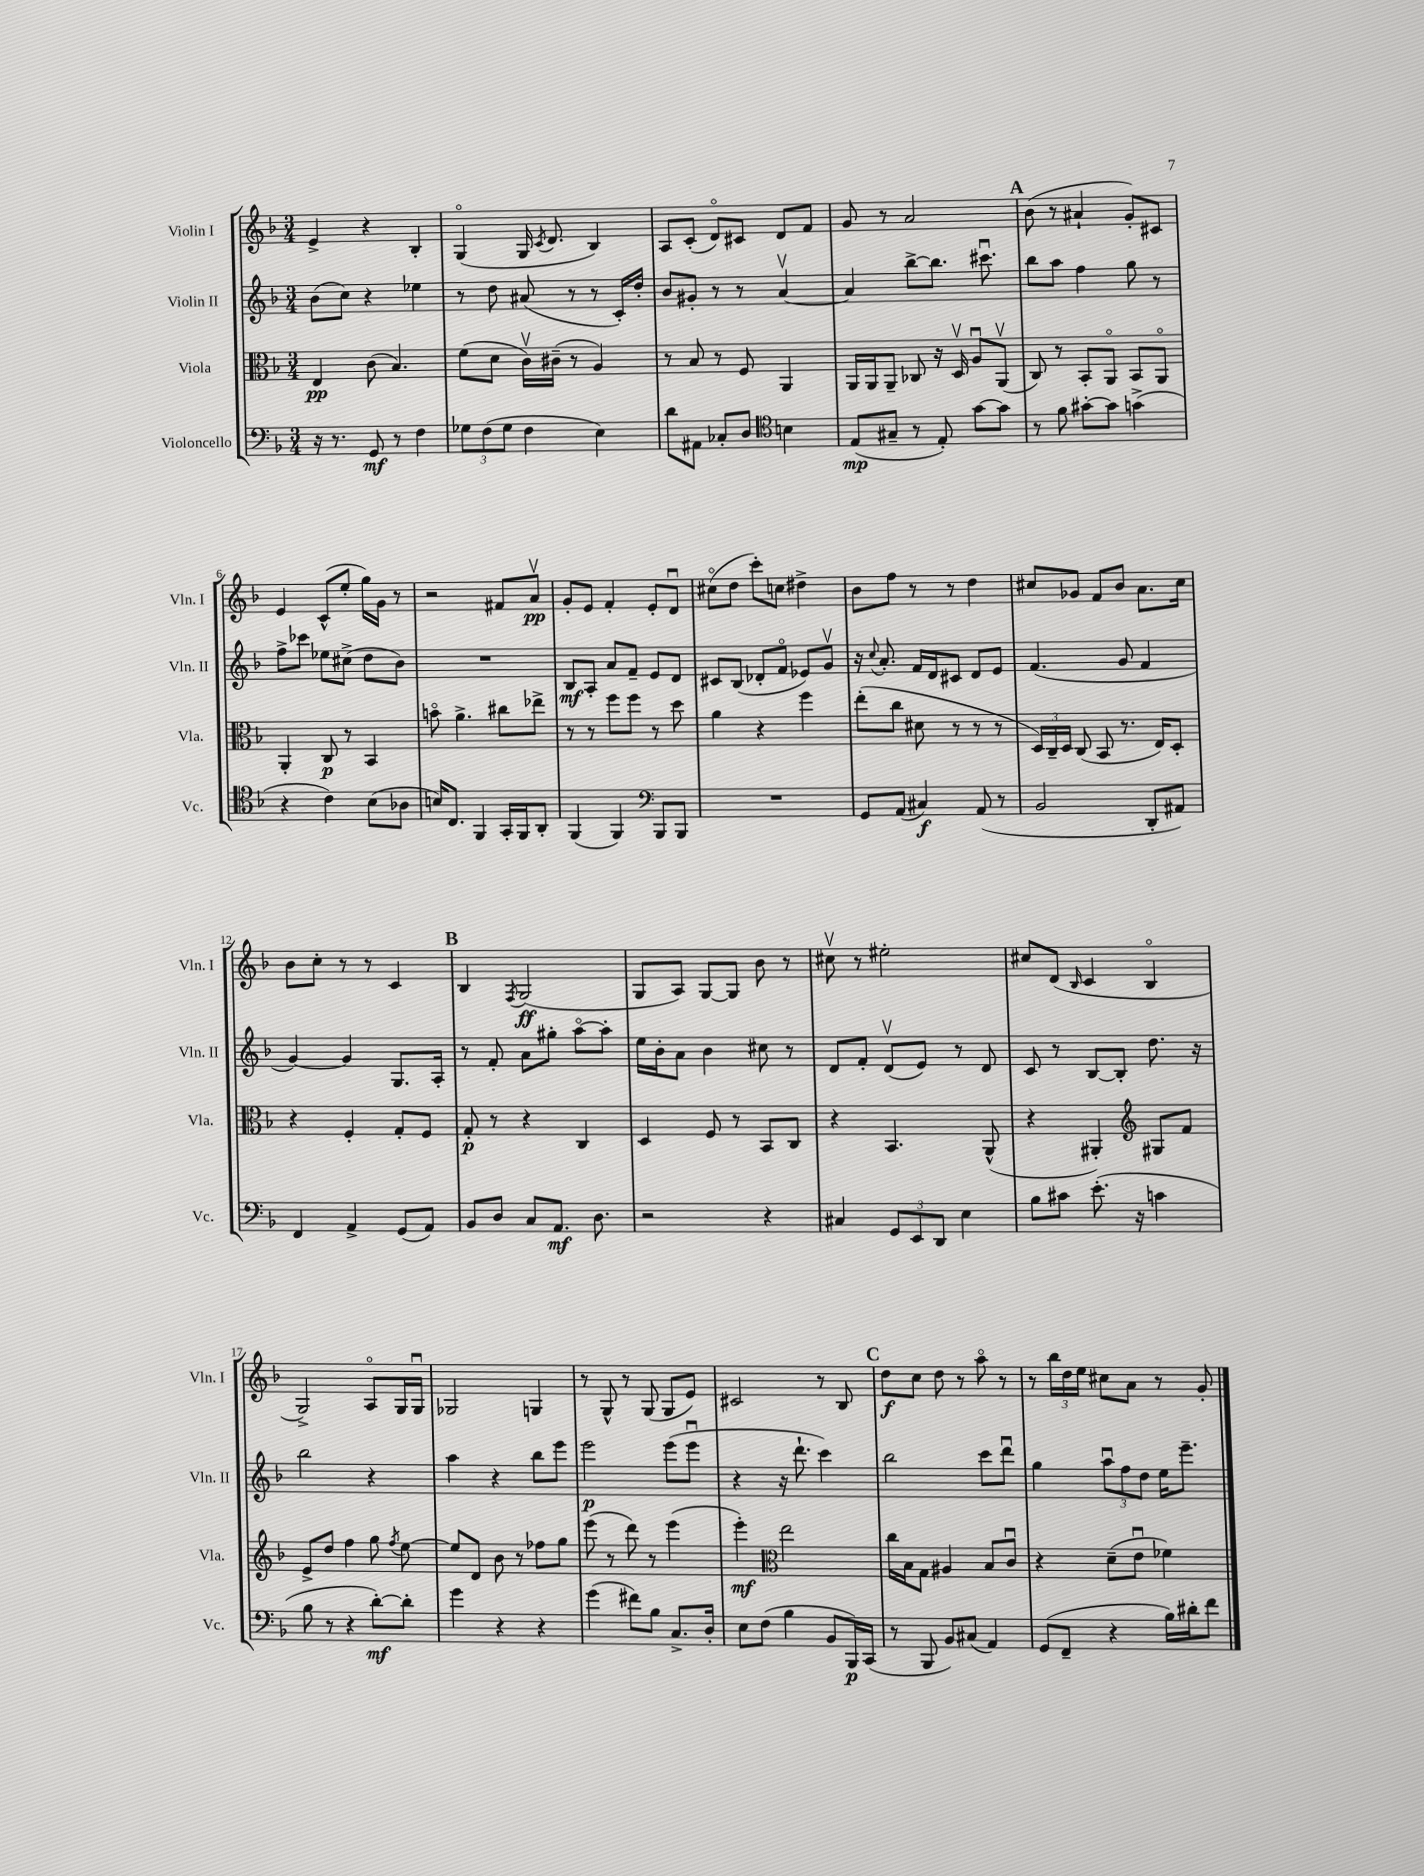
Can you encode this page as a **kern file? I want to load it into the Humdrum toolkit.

**kern	**dynam	**kern	**dynam	**kern	**dynam	**kern	**dynam
*part4	*part4	*part3	*part3	*part2	*part2	*part1	*part1
*staff4	*staff4	*staff3	*staff3	*staff2	*staff2	*staff1	*staff1
*I"Violoncello	*	*I"Viola	*	*I"Violin II	*	*I"Violin I	*
*I'Vc.	*	*I'Vla.	*	*I'Vln. II	*	*I'Vln. I	*
*clefF4	*	*clefC3	*	*clefG2	*	*clefG2	*
*k[b-]	*	*k[b-]	*	*k[b-]	*	*k[b-]	*
*M3/4	*	*M3/4	*	*M3/4	*	*M3/4	*
=1	=1	=1	=1	=1	=1	=1	=1
16r	.	4E/	pp	(8b-\L	.	4e^/	.
8.r	.	.	.	.	.	.	.
.	.	.	.	8cc\J)	.	.	.
8GG/	mf	(8c\	.	4r	.	4r	.
8r	.	4.B-/)	.	.	.	.	.
4F\	.	.	.	4ee-X\	.	4B-'/	.
=2	=2	=2	=2	=2	=2	=2	=2
12G-X\L	.	(8f\L	.	8r	.	(4G/	.
(12F\	.	.	.	.	.	.	.
.	.	8d\J	.	8dd\	.	.	.
12G-\J	.	.	.	.	.	.	.
4F\	.	16cv\LL)	.	(8a#X/	.	16G/	.
.	.	.	.	.	.	8qc/	.
.	.	(16c#X~\JJ	.	.	.	8.d/	.
.	.	8r	.	8r	.	.	.
4E\)	.	4A/)	.	8r	.	4B-/)	.
.	.	.	.	16c'/LL)	.	.	.
.	.	.	.	16dd'/JJ	.	.	.
=3	=3	=3	=3	=3	=3	=3	=3
8d\L	.	8r	.	8b-/L	.	8A/L	.
8AA#X\J	.	8B-/	.	8g#X'/J	.	(8c'/J	.
8C-X'/L	.	8r	.	8r	.	8d/L)	.
8D/J	.	8F/	.	8r	.	8c#X/J	.
*clefC4	*	*	*	*	*	*	*
4Bn\	.	4AA/	.	[4av/	.	8d/L	.
.	.	.	.	.	.	8f/J	.
=4	=4	=4	=4	=4	=4	=4	=4
(8E/L	mp	16AA/LL	.	4a/]	.	8g/	.
.	.	16AA/J	.	.	.	.	.
8G#X~/J	.	8AA~/J	.	.	.	8r	.
8r	.	8C-X/	.	[8bb-^\L	.	2a/	.
8E'/)	.	16r	.	8.bb-\J]	.	.	.
.	.	16Dv/	.	.	.	.	.
[8g\L	.	8Au/L	.	.	.	.	.
.	.	.	.	8.ccc#Xu\	.	.	.
8g\J]	.	(8AAv/J	.	.	.	.	.
!!LO:REH:place=s1:t=A
=5	=5	=5	=5	=5	=5	=5	=5
8r	.	8C/)	.	8bb-\L	.	(8b-\	.
8f\	.	8r	.	8aa\J	.	8r	.
[8g#X'\L	.	8BB-'/L	.	4ff\	.	4a#X`/	.
8g#\J]	.	8AA/J	.	.	.	.	.
(4gn^\	.	8BB-/L	.	8gg\	.	8g'/L)	.
.	.	8AA/J	.	8r	.	8c#X/J	.
!!LO:LB:g=z
=6	=6	=6	=6	=6	=6	=6	=6
4r	.	4AA'/	.	8ff^\L	.	4e/	.
.	.	.	.	8ccc-X\J	.	.	.
4c\)	.	8C/	p	8ee-X\L	.	(8c^^/L	.
.	.	8r	.	(8cc#X^\J	.	8ee'/J	.
(8B-\L	.	4BB-/	.	8dd\L	.	16gg\LL)	.
.	.	.	.	.	.	16g\JJ	.
8A-X\J	.	.	.	8b-\J)	.	8r	.
=7	=7	=7	=7	=7	=7	=7	=7
16Bn/KL)	.	8bn\	.	2.r	.	2r	.
8.C/J	.	.	.	.	.	.	.
.	.	4.a^\	.	.	.	.	.
4FF/	.	.	.	.	.	.	.
16GG'/LL	.	8cc#X\L	.	.	.	8f#X/L	.
16FF/J	.	.	.	.	.	.	.
8AA'/J	.	8ee-X^\J	.	.	.	8av/J	pp
=8	=8	=8	=8	=8	=8	=8	=8
(4FF/	.	8r	.	8B-/L	mf	8g'/L	.
.	.	8r	.	8A'/J	.	8e/J	.
4FF/)	.	8ff\L	.	8a/L	.	4f'/	.
.	.	8ff\J	.	8f~/J	.	.	.
*clefF4	*	*	*	*	*	*	*
8BBB-/L	.	8r	.	8e/L	.	8e'/L	.
8BBB-/J	.	8dd\	.	8d/J	.	8du/J	.
=9	=9	=9	=9	=9	=9	=9	=9
2.r	.	4a\	.	8c#X/L	.	(8cc#X\L	.
.	.	.	.	(8B-/J	.	8dd\J	.
.	.	4r	.	8d-X'/L	.	8ccc'\L)	.
.	.	.	.	8f/J	.	8ccn\J	.
.	.	4ff\	.	8e-X/L)	.	4dd#X^\	.
.	.	.	.	8gv/J	.	.	.
=10	=10	=10	=10	=10	=10	=10	=10
8GG/L	.	(8ee'\L	.	16r	.	8b-\L	.
.	.	.	.	8qqcc/	.	.	.
.	.	.	.	8.a'/	.	.	.
(8AA/J	.	8cc\J	.	.	.	8ff\J	.
4C#X/)	f	8d#X\	.	16f/LL	.	8r	.
.	.	.	.	16d/J	.	.	.
.	.	8r	.	8c#X/J	.	8r	.
(8AA/	.	8r	.	8d/L	.	4dd\	.
8r	.	8r	.	8e/J	.	.	.
=11	=11	=11	=11	=11	=11	=11	=11
2BB-/	.	24D/LL)	.	(4.f/	.	8cc#X/L	.
.	.	24C~/	.	.	.	.	.
.	.	24D/JJ	.	.	.	.	.
.	.	(8C/	.	.	.	8g-X/J	.
.	.	8BB-/	.	.	.	8f/L	.
.	.	8.r	.	8g/	.	8b-/J	.
8DD'/L	.	.	.	4f/	.	8.a\L	.
.	.	16E/KL)	.	.	.	.	.
8AA#X/J)	.	8D'/J	.	.	.	.	.
.	.	.	.	.	.	16cc#\Jk	.
!!LO:LB:g=z
=12	=12	=12	=12	=12	=12	=12	=12
4FF/	.	4r	.	[4g/)	.	8b-\L	.
.	.	.	.	.	.	8cc'\J	.
4AA^/	.	4F'/	.	4g/]	.	8r	.
.	.	.	.	.	.	8r	.
(8GG/L	.	8G'/L	.	8.G/L	.	4c/	.
8AA/J)	.	8F/J	.	.	.	.	.
.	.	.	.	16A'/Jk	.	.	.
!!LO:REH:place=s1:t=B
=13	=13	=13	=13	=13	=13	=13	=13
8BB-/L	.	8G'/	p	8r	.	4B-/	.
8D/J	.	8r	.	8f'/	.	.	.
.	.	.	.	.	.	8qF/	.
8C/L	.	4r	.	8a\L	.	(2G/	ff
8.AA/J	mf	.	.	8gg#X'\J	.	.	.
.	.	4C/	.	[8aa\L	.	.	.
8.D\	.	.	.	.	.	.	.
.	.	.	.	8aa'\J]	.	.	.
=14	=14	=14	=14	=14	=14	=14	=14
2r	.	4D/	.	16ee\LL	.	8G/L	.
.	.	.	.	16b-'\J	.	.	.
.	.	.	.	8a\J	.	8A/J)	.
.	.	8F/	.	4b-\	.	[8G/L	.
.	.	8r	.	.	.	8G/J]	.
4r	.	8BB-/L	.	8cc#X\	.	8b-\	.
.	.	8C/J	.	8r	.	8r	.
=15	=15	=15	=15	=15	=15	=15	=15
4C#X/	.	4r	.	8d/L	.	8cc#Xv\	.
.	.	.	.	8f'/J	.	8r	.
12GG/L	.	4.BB-/	.	(8dv/L	.	2ee#X'\	.
12EE/	.	.	.	.	.	.	.
.	.	.	.	8e/J)	.	.	.
12DD/J	.	.	.	.	.	.	.
4E\	.	.	.	8r	.	.	.
.	.	(8AA^^/	.	8d/	.	.	.
=16	=16	=16	=16	=16	=16	=16	=16
8B-\L	.	4r	.	8c/	.	8cc#X/L	.
8c#X\J	.	.	.	8r	.	(8d/J	.
.	.	.	.	.	.	16qqB-/	.
(8.e'\	.	4AA#X'/)	.	[8B-/L	.	4c/	.
.	.	.	.	8B-'/J]	.	.	.
16r	.	.	.	.	.	.	.
*	*	*clefG2	*	*	*	*	*
4cn\	.	8G#X/L	.	8.dd\	.	4B-/	.
.	.	8f/J	.	.	.	.	.
.	.	.	.	16r	.	.	.
!!LO:LB:g=z
=17	=17	=17	=17	=17	=17	=17	=17
8B-\	.	8e^/L	.	2bb-\	.	2G^/)	.
8r	.	8dd/J	.	.	.	.	.
4r	.	4ff\	.	.	.	.	.
[8d'\L)	mf	8gg\	.	4r	.	8A/L	.
.	.	8qff/	.	.	.	.	.
8d'\J]	.	[8ee\	.	.	.	16G/L	.
.	.	.	.	.	.	16Gu/JJ	.
=18	=18	=18	=18	=18	=18	=18	=18
4g\	.	8ee/L]	.	4aa\	.	2G-X/	.
.	.	8d/J	.	.	.	.	.
4r	.	8b-\	.	4r	.	.	.
.	.	8r	.	.	.	.	.
4r	.	8ff-X\L	.	8bb-\L	.	4Gn/	.
.	.	8gg\J	.	8eee\J	.	.	.
=19	=19	=19	=19	=19	=19	=19	=19
(4g\	.	(8eee\	.	2eee\	p	8r	.
.	.	8r	.	.	.	8G^^/	.
8f#X\L)	.	8ddd\)	.	.	.	8r	.
8B-\J	.	8r	.	.	.	(8G/	.
8.C^/L	.	(4eee\	.	(8eee\L	.	8G/L	.
.	.	.	.	8eeeu\J	.	8e/J)	.
16D'/Jk	.	.	.	.	.	.	.
=20	=20	=20	=20	=20	=20	=20	=20
8E\L	.	4eee'\)	mf	4r	.	2c#X/	.
(8F\J	.	.	.	.	.	.	.
*	*	*clefC3	*	*	*	*	*
4B-\	.	2ee\	.	16r	.	.	.
.	.	.	.	8.ddd`\	.	.	.
8BB-/L	.	.	.	4ccc\)	.	8r	.
16BBB-/L)	p	.	.	.	.	8B-/	.
(16CC/JJ	.	.	.	.	.	.	.
!!LO:REH:place=s1:t=C
=21	=21	=21	=21	=21	=21	=21	=21
8r	.	16cc\LL	.	2bb-\	.	8dd\L	f
.	.	16B-\J	.	.	.	.	.
8BBB-/	.	8G\J	.	.	.	8cc\J	.
8BB-/L)	.	4A#X/	.	.	.	8dd\	.
(8C#X/J	.	.	.	.	.	8r	.
4AA/)	.	8B-/L	.	8ccc\L	.	8aa\	.
.	.	8cu/J	.	8dddu\J	.	8r	.
=22	=22	=22	=22	=22	=22	=22	=22
(8GG/L	.	4r	.	4gg\	.	8r	.
8FF~/J	.	.	.	.	.	24bb-\LL	.
.	.	.	.	.	.	24dd\	.
.	.	.	.	.	.	24ee\JJ	.
4r	.	(8d~\L	.	12aau\L	.	8cc#X\L	.
.	.	.	.	12ff\	.	.	.
.	.	8eu\J	.	.	.	8a\J	.
.	.	.	.	12dd\J	.	.	.
16B-\LL)	.	4f-X\)	.	16ee\KL	.	8r	.
16d#X'\J	.	.	.	8.eee~\J	.	.	.
8f\J	.	.	.	.	.	8g'/	.
==	==	==	==	==	==	==	==
*-	*-	*-	*-	*-	*-	*-	*-
